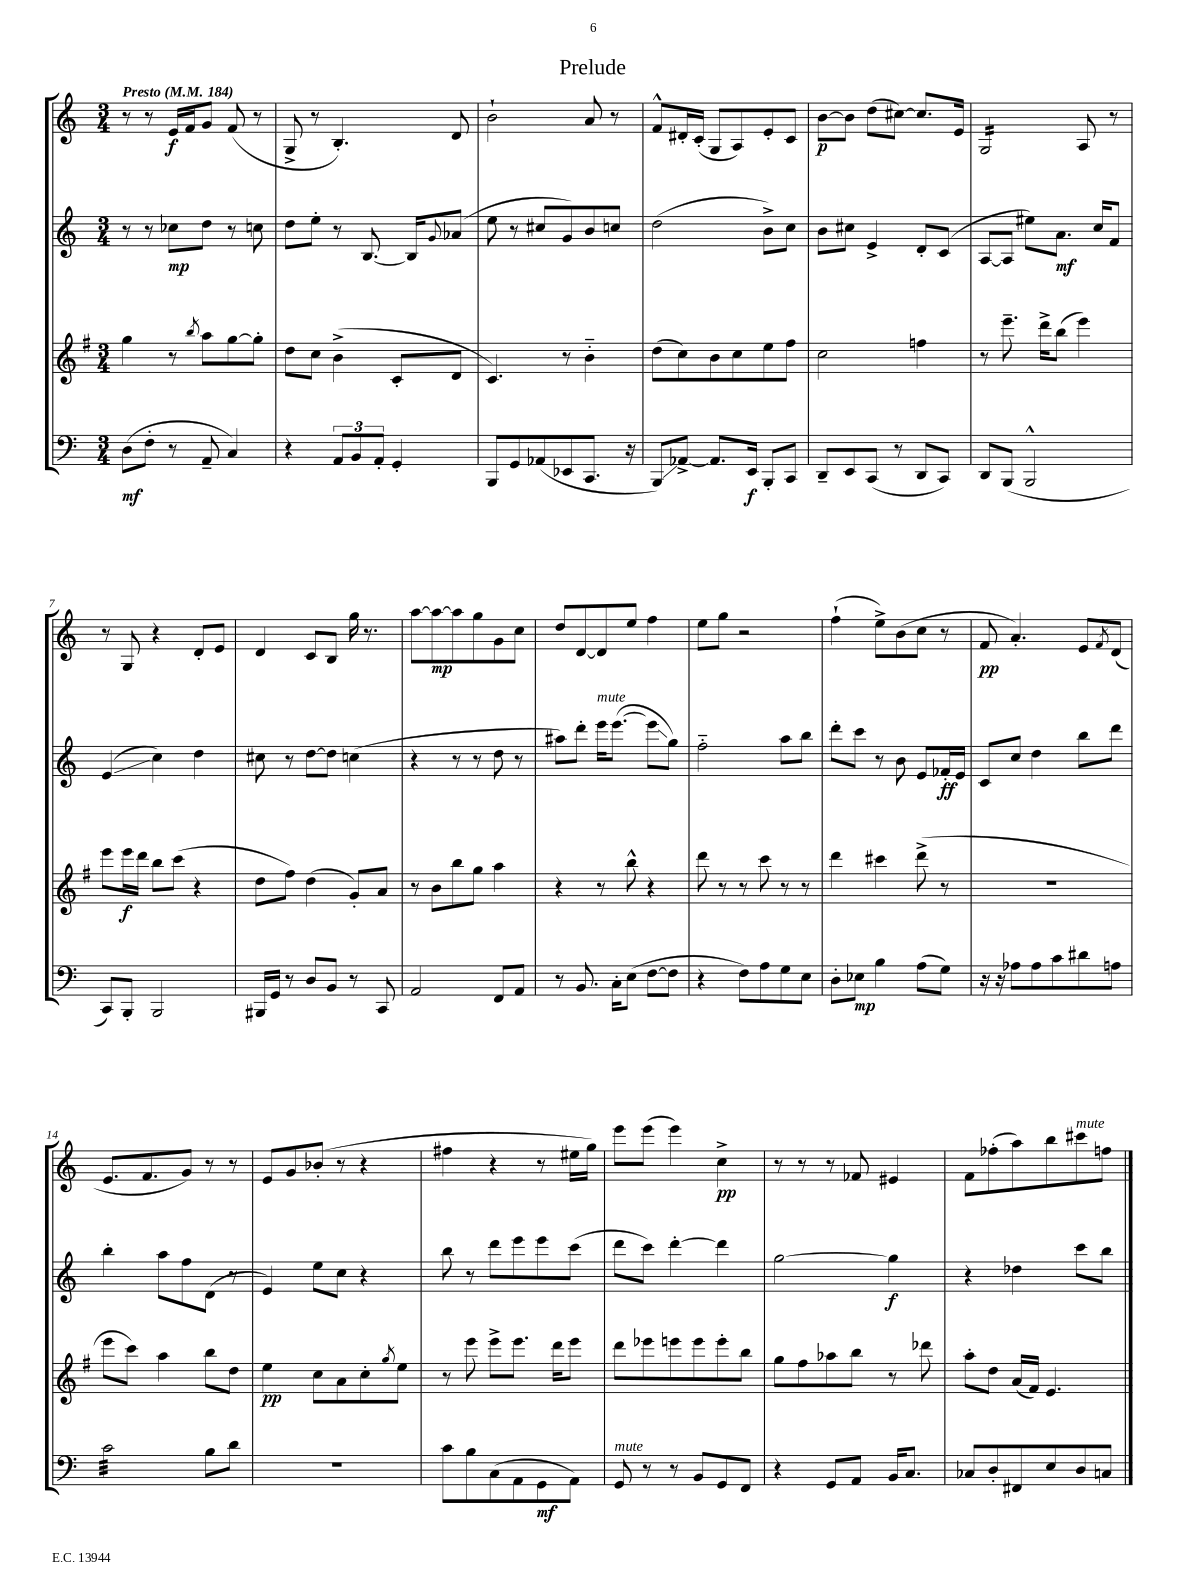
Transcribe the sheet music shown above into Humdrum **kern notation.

**kern	**kern	**kern	**kern
*staff4	*staff3	*staff2	*staff1
*clefF4	*clefG2	*clefG2	*clefG2
*k[]	*k[f#]	*k[]	*k[]
*M3/4	*M3/4	*M3/4	*M3/4
*MM184	*MM184	*MM184	*MM184
(8D	4gg	8r	8r
8F'	.	8r	8r
8r	8r	8cc-	16e
.	.	.	16f
.	8qbb	.	.
8AA~	8aa	8dd	8g
4C)	[8gg	8r	(8f
.	8gg']	8cc	8r
=	=	=	=
4r	8dd	8dd	8G^
.	8cc	8ee'	8r
12AA	(4b^	8r	4.B')
12BB	.	.	.
.	.	[8.B	.
12AA'	.	.	.
4GG'	8c'	.	.
.	.	16B]	.
.	.	8qqg	.
.	8d	(8a-	8d
=	=	=	=
8BBB	4.c)	8ee	2b`
8GG	.	8r	.
(8AA-	.	8cc#	.
8EE-	8r	8g)	.
8.CC	4b'~	8b	8a
.	.	8cc	8r
16r	.	.	.
=	=	=	=
8BBB)	(8dd	(2dd	8f^^
[8AA-^	8cc)	.	16d#'
.	.	.	(16c'
8.AA-]	8b	.	8G
.	8cc	.	8A)
16EE	.	.	.
8BBB'	8ee	8b^)	8e'
8CC	8ff#	8cc	8c
=	=	=	=
8DD~	2cc	8b	[8b
8EE	.	8cc#	8b]
(8CC	.	4e^	(8dd
8r	.	.	[8cc#)
8DD	4ff	8d'	8.cc#]
8CC)	.	(8c	.
.	.	.	16e
=	=	=	=
8DD	8r	[8A	2G
(8BBB	8.eee~	8A]	.
2BBB^^	.	8ee#)	.
.	16ddd^	.	.
.	(8bb	8.a	.
.	4eee)	.	8A
.	.	16cc	.
.	.	8f	8r
=	=	=	=
8CC)	8eee	(4e	8r
8BBB'	16eee	.	8G
.	16ddd	.	.
2BBB	8bb	4cc)	4r
.	(8ccc	.	.
.	4r	4dd	8d'
.	.	.	8e
=	=	=	=
16BBB#	8dd	8cc#	4d
16GG	.	.	.
8r	8ff#)	8r	.
8D	(4dd	[8dd	8c
8BB	.	8dd]	8B
8r	8g')	(4cc	16gg
.	.	.	8.r
8CC	8a	.	.
=	=	=	=
2AA	8r	4r	[8aa
.	8b	.	8aa_
.	8bb	8r	8aa]
.	8gg	8r	8gg
8FF	4aa	8dd	8g
8AA	.	8r	8cc
=	=	=	=
8r	4r	8aa#)	8dd
8.BB	.	8ddd'	[8d
.	8r	16eee	8d]
16C'	.	([8.eee	.
(8E	8bb^^	.	8ee
[8F	4r	8eee]	4ff
8F]	.	8gg)	.
=	=	=	=
4r	8ddd	2ff'~	8ee
.	8r	.	8gg
8F)	8r	.	2r
8A	8ccc	.	.
8G	8r	8aa	.
8E	8r	8bb	.
=	=	=	=
8D'	4ddd	8ddd'	(4ff`
8E-	.	8ccc	.
4B	4ccc#	8r	8ee^)
.	.	8b	(8b
(8A	(8ddd^	8e	8cc
8G)	8r	16f-'	8r
.	.	16e	.
=	=	=	=
16r	2.r	8c	8f
16r	.	.	.
8A-	.	8cc	4.a')
8A-	.	4dd	.
8c	.	.	.
8d#	.	8bb	8e
.	.	.	8qf
8A	.	8ddd	(8d
=	=	=	=
2c	8eee	4bb'	8.e
.	8ccc)	.	.
.	.	.	8.f
.	4aa	8aa	.
.	.	8ff	8g)
8B	8bb	(8d	8r
8d	8dd	8r	8r
=	=	=	=
2.r	4ee	4e)	8e
.	.	.	8g
.	8cc	8ee	(8b-'
.	8a	8cc	8r
.	8cc'	4r	4r
.	8qgg	.	.
.	8ee	.	.
=	=	=	=
8c	8r	8bb	4ff#
8B	8eee	8r	.
(8C	8eee^	8ddd	4r
8AA	8.eee	8eee	.
8GG	.	8eee	8r
.	16ddd	.	.
8AA)	8eee	(8ccc	16ee#
.	.	.	16gg)
=	=	=	=
8GG	8ddd	8ddd	8eee
8r	8eee-	8ccc)	(8eee
8r	8eee	[4ddd'	4eee)
8BB	8eee	.	.
8GG	8eee'	4ddd]	4cc^
8FF	8bb	.	.
=	=	=	=
4r	8gg	[2gg	8r
.	8ff#	.	8r
8GG	8aa-	.	8r
8AA	8bb	.	8f-
16BB	8r	4gg]	4e#
8.C	.	.	.
.	8ddd-	.	.
=	=	=	=
8C-	8aa'	4r	8f
8D'	8dd	.	(8ff-'
8FF#	(16a	4dd-	8aa)
.	16f#)	.	.
8E	4.e	.	8bb
8D	.	8ccc	8ccc#
8C	.	8bb	8ff
==	==	==	==
*-	*-	*-	*-
